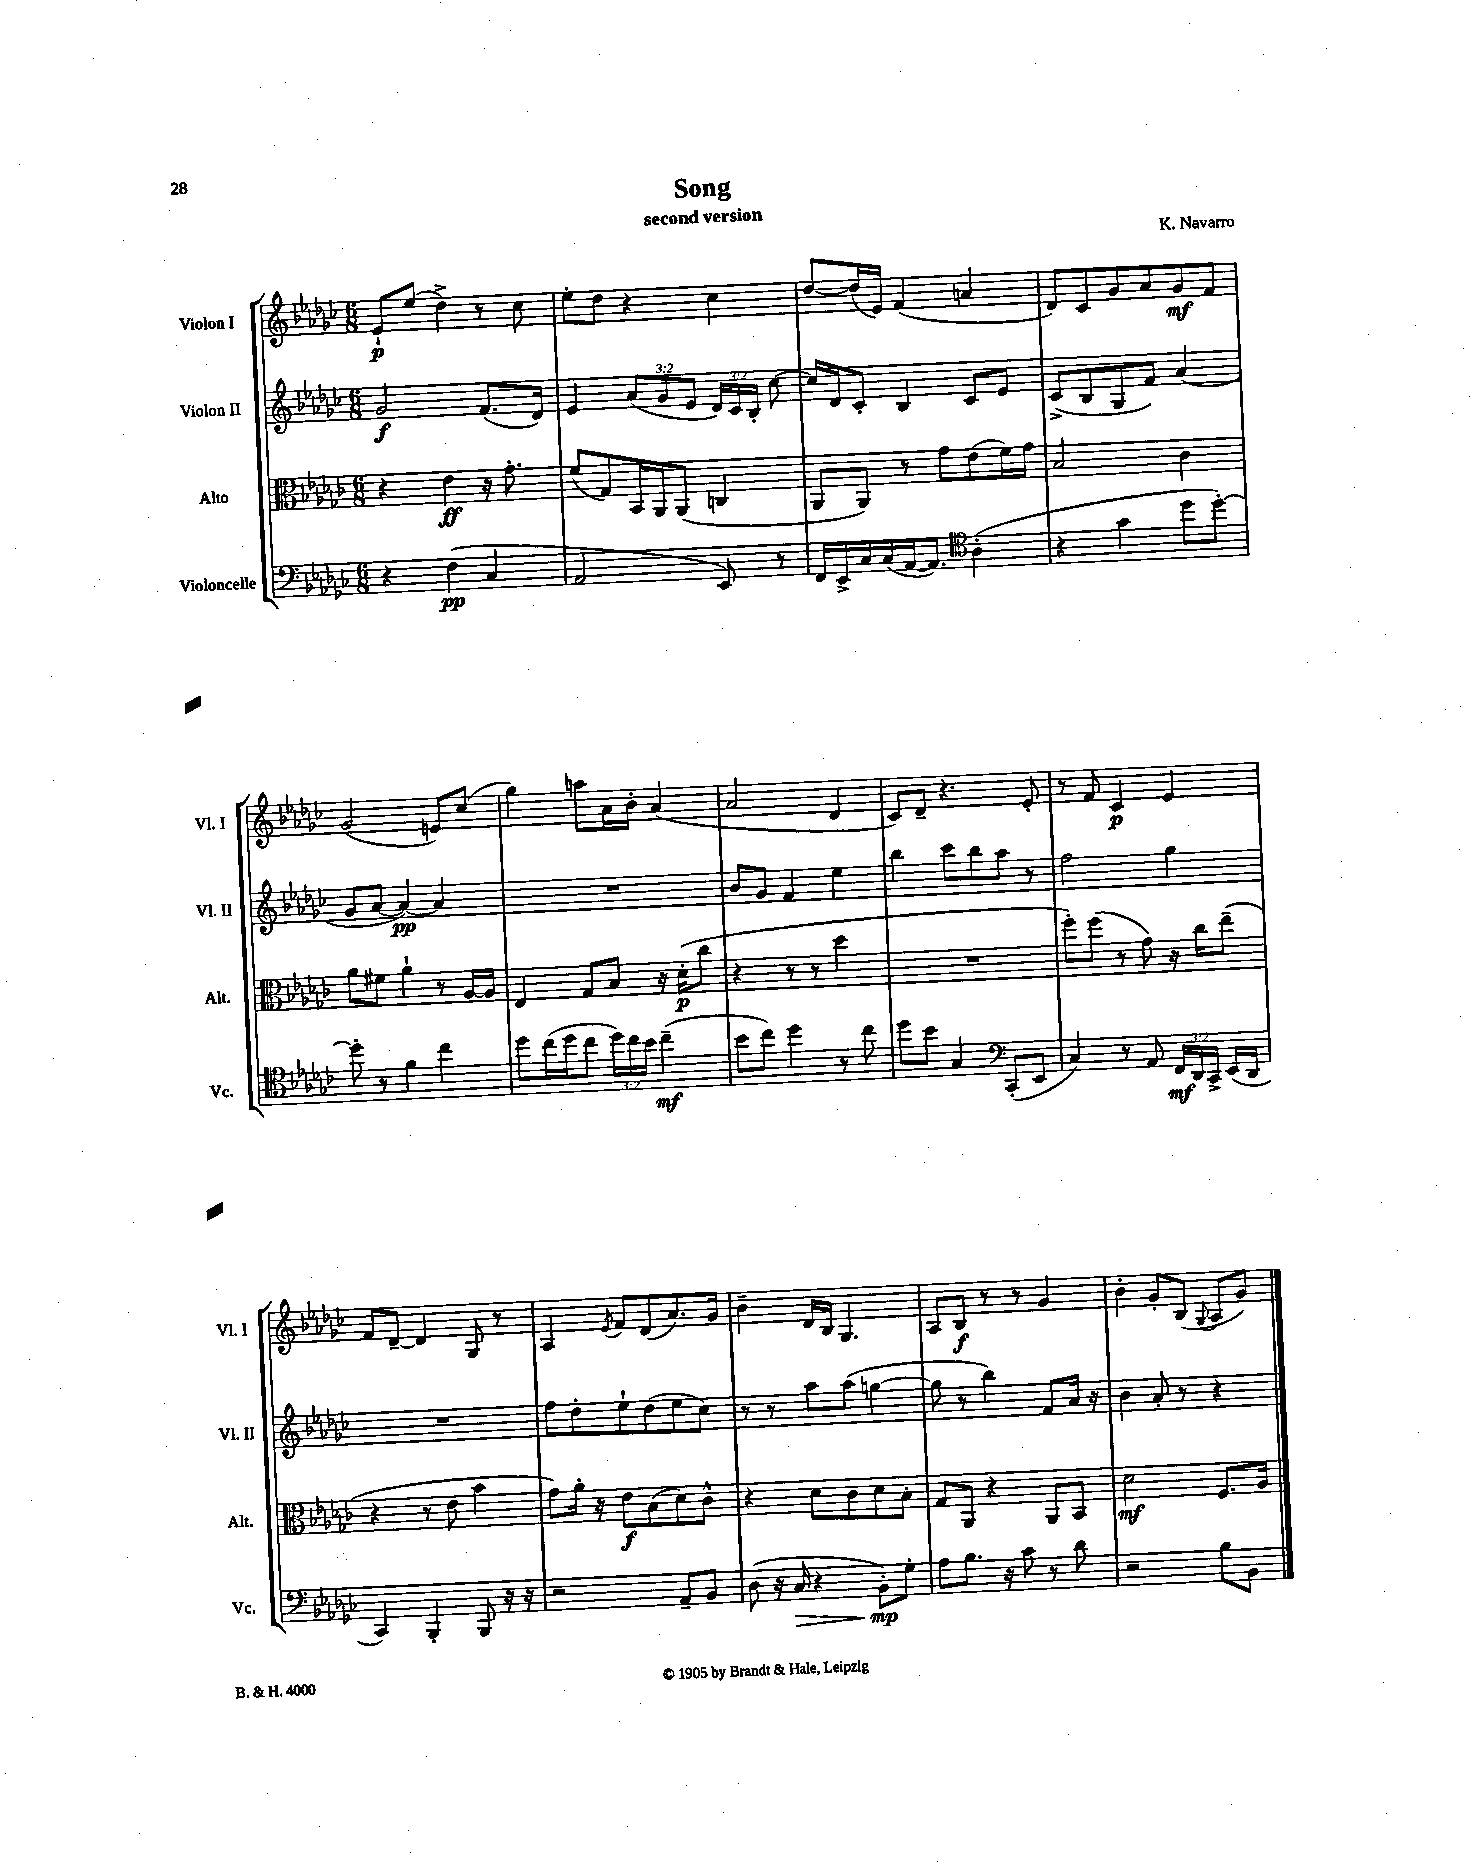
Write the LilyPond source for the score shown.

\header { title = "Song" composer = "K. Navarro" subtitle = "second version" }
<<
\new StaffGroup <<
\new Staff = "s0" \with { instrumentName = "Violon I" shortInstrumentName = "Vl. I" } {
    \clef treble \key ges \major \numericTimeSignature \time 6/8
    \autoBeamOff ees'8[-!\p ees''8]( des''4->) r8 ces''8 |
    ees''8[-. des''8] r4 ces''4 |
    des''8[~ des''16( ees'16]) f'4( a'4 |
    des'8[) ces'8 ges'8 aes'8 ges'8\mf f'8] |
    ges'2( e'8[) ces''8]( |
    ges''4) a''8[ aes'16 bes'16]-. aes'4( |
    aes'2 des'4 |
    ces'8[) des'8]-- r4. ees'8-. |
    r8 f'8 ces'4\p ees'4 |
    f'8[ des'8]~-- des'4 ges8 r8 |
    aes4 \acciaccatura { ees'8 } f'8[ des'8( aes'8.) ges'16] |
    bes'4-- des'16[ bes16] ges4. |
    aes8[ bes8]\f r8 r8 ges'4 |
    bes'4-. ges'8[-. bes8]( \appoggiatura { ges8 } aes8[ ges'8]) \bar "|." |
}
\new Staff = "s1" \with { instrumentName = "Violon II" shortInstrumentName = "Vl. II" } {
    \clef treble \key ges \major \numericTimeSignature \time 6/8 \override Staff.TupletNumber.text = #tuplet-number::calc-fraction-text
    \autoBeamOff ges'2\f f'8.[( des'16]) |
    ees'4 \tuplet 3/2 { aes'8[( ges'8 ees'8] } \tuplet 3/2 { des'16[) ces'16 bes16]-. } ces''8~ |
    ces''16[ des'16 ces'8]-. bes4 ces'8[ ees'8] |
    ces'8[->( bes8 ges8 f'8]) aes'4( |
    ges'8[ aes'8]~ aes'4~\pp) aes'4 |
    R2. |
    bes'8[ ges'8] f'4 ees''4 |
    bes''4 ces'''8[ bes''8 aes''8] r8 |
    f''2 ges''4 |
    R2. |
    f''8[ des''8-. ees''8-! des''8( ees''8 ces''8]) |
    r8 r8 aes''8[ aes''8]( g''4~ |
    g''8 r8 bes''4) f'8[ aes'16] r16 |
    bes'4 aes'8-. r8 r4 \bar "|." |
}
\new Staff = "s2" \with { instrumentName = "Alto" shortInstrumentName = "Alt." } {
    \clef alto \key ges \major \numericTimeSignature \time 6/8
    \autoBeamOff r4 ees'4\ff r16 ges'8.-. |
    f'8[( ges8) bes,16 aes,16 aes,8]( c4 |
    aes,8[ aes,8]) r8 ges'8[ ees'8( f'16) ges'16] |
    bes2 ces'4 |
    aes'8[ fis'8] aes'4-! r8 aes16[~ aes16] |
    ees4 ges8[ bes8] r16 des'16[-.\p( ces''8] |
    r4 r8 r8 des''4 |
    R2. |
    f''8[-.) f''8]( r8 ges'8) r16 ces''16[ ees''8]--( |
    r4 r8 ees'8 bes'4 |
    ges'8[) aes'16]-. r16 ees'8[\f bes8( des'8) ces'8]-^ |
    r4 des'8[ ces'8 des'8 bes8]-. |
    ges8[ aes,8] r4 aes,8[ bes,8] |
    des'2\mf f8.[ aes16] \bar "|." |
}
\new Staff = "s3" \with { instrumentName = "Violoncelle" shortInstrumentName = "Vc." } {
    \clef bass \key ges \major \numericTimeSignature \time 6/8 \override Staff.TupletNumber.text = #tuplet-number::calc-fraction-text
    \autoBeamOff r4 f4\pp( ces4 |
    aes,2 ees,8) r8 |
    f,16[ ees,16-> ces16 ces16( aes,16~ aes,8.]) \clef tenor aes4-.( |
    r4 ges'4 des''8[ des''8]~-.) |
    des''8-. r8 f'4 ces''4 |
    des''8[ ces''16( des''16 ces''8] \tuplet 3/2 { des''16[) ces''16 bes'16] } ces''4--\mf( |
    bes'8[ ces''8]) des''4 r8 ces''8 |
    des''8[ bes'8] ges4 \clef bass ces,8[-.( ees,8] |
    ces4) r8 aes,8 \tuplet 3/2 { f,16[\mf des,16 ces,16]-> } ees,16[( des,16] |
    ces,4) bes,,4-. bes,,8 r16 r16 |
    r2 aes,8[-- bes,8] |
    des8( r16 ces16\> r4 bes,8[-.\mp\!) ges8]-. |
    aes8[ bes8.] r16 ces'8 r8 des'8 |
    r2 bes8[ bes,8] \bar "|." |
}
>>
>>
\layout { \context { \Score \remove "Bar_number_engraver" } }
